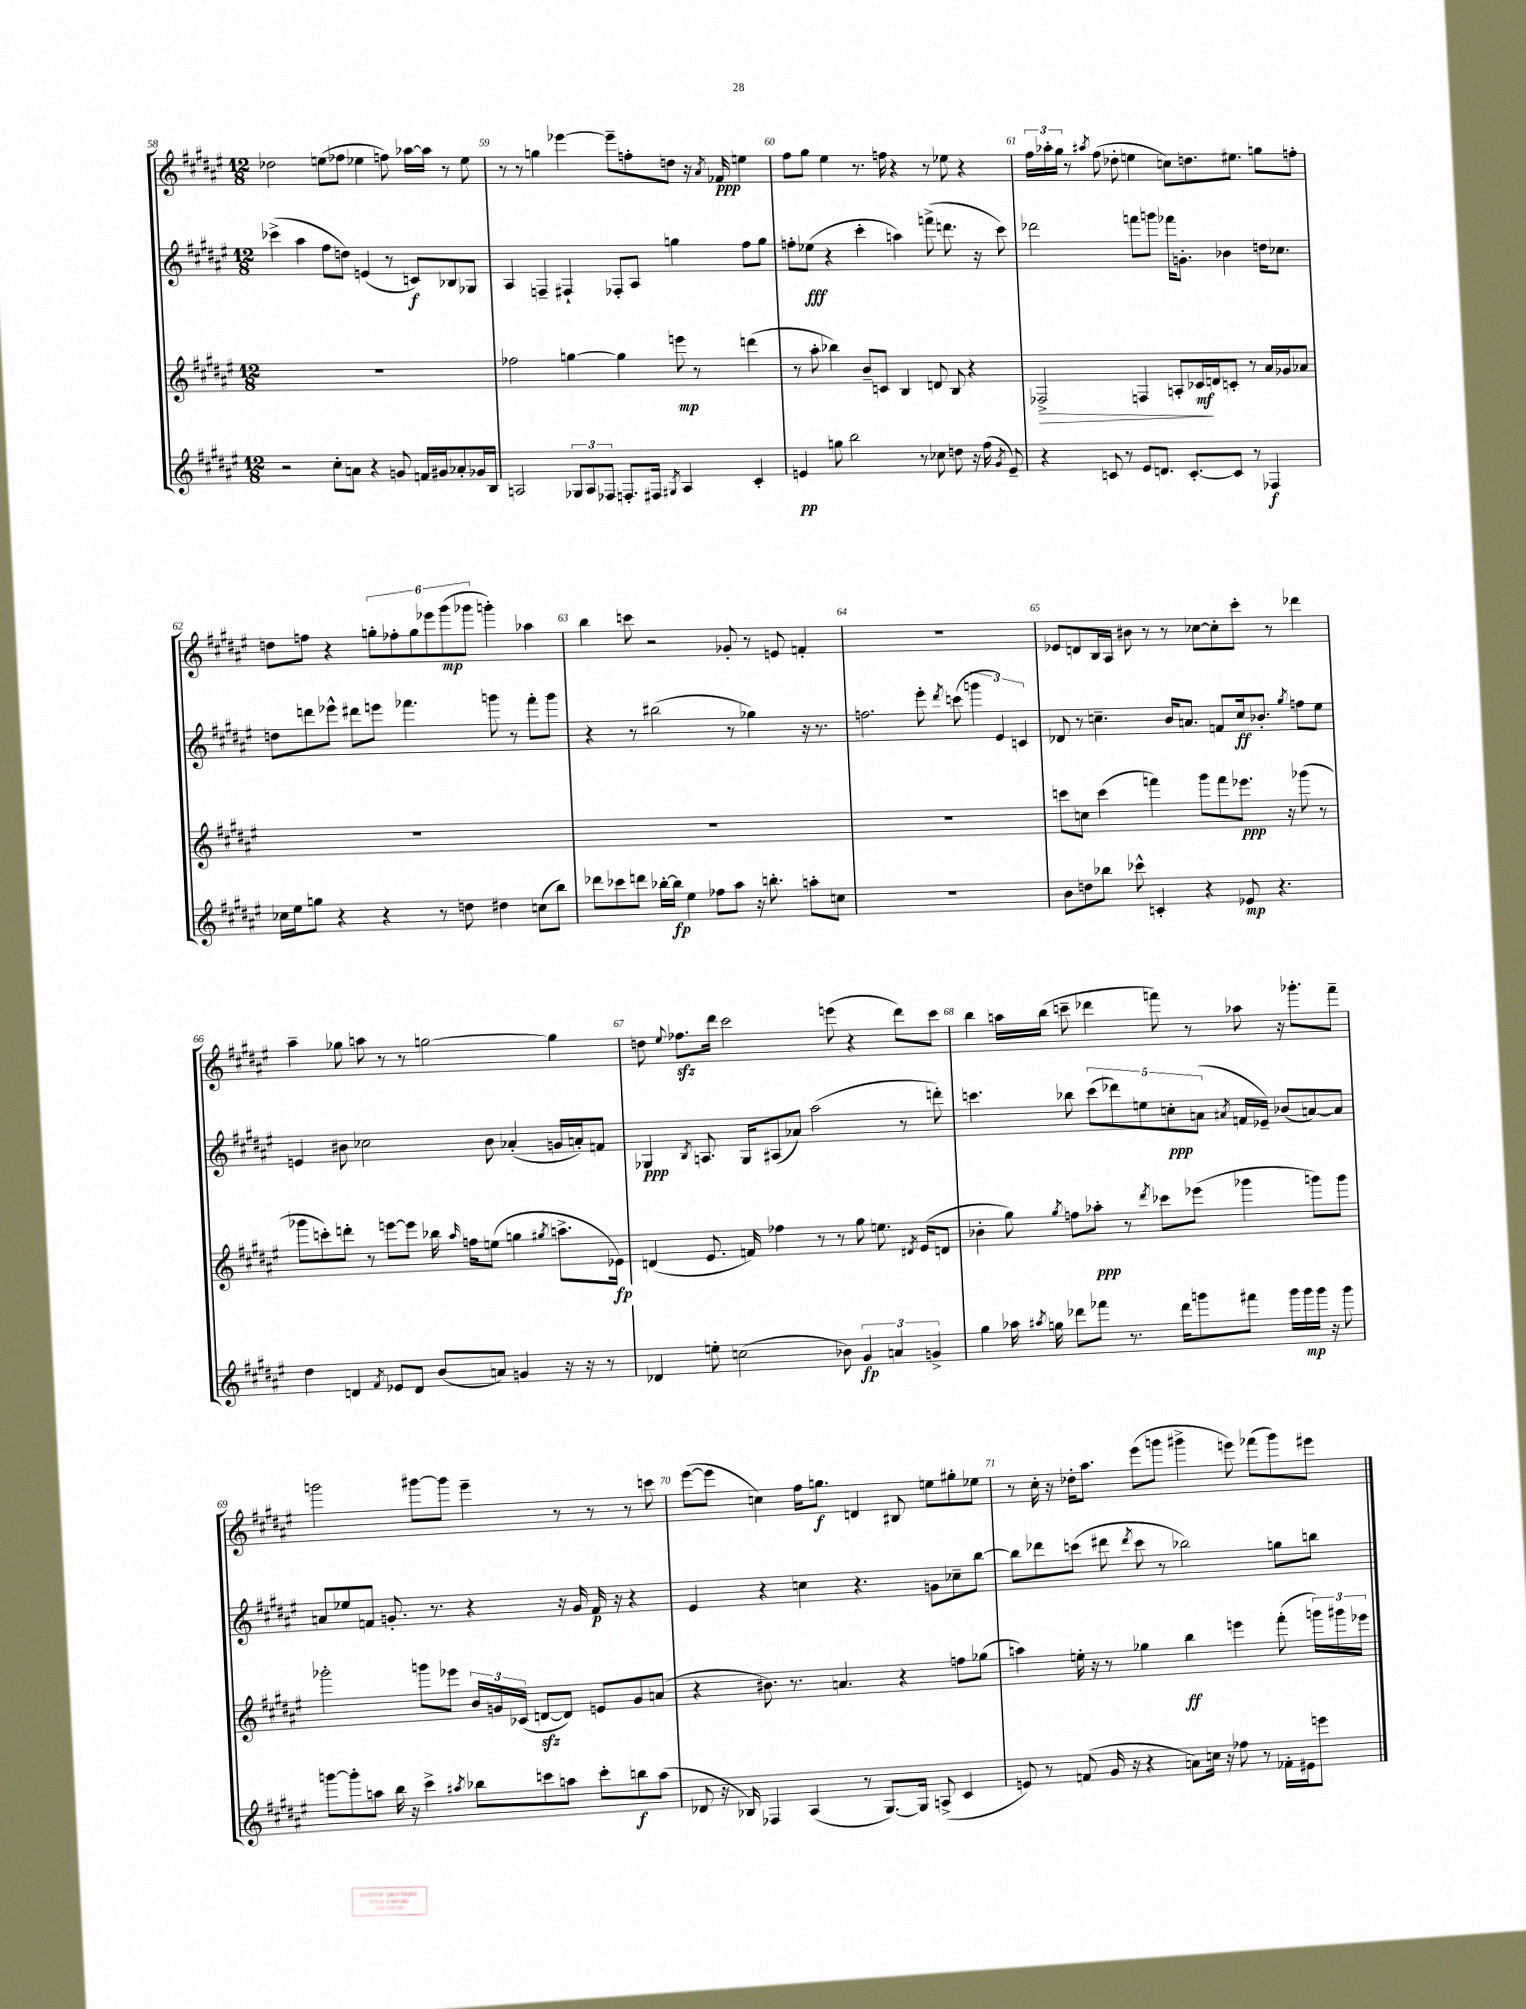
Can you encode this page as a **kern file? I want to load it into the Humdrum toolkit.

**kern	**kern	**kern	**kern
*staff4	*staff3	*staff2	*staff1
*clefG2	*clefG2	*clefG2	*clefG2
*k[f#c#g#d#a#e#]	*k[f#c#g#d#a#e#]	*k[f#c#g#d#a#e#]	*k[f#c#g#d#a#e#]
*M12/8	*M12/8	*M12/8	*M12/8
2r	1.r	(4ccc-^	2dd-
.	.	4aa#	.
8cc#'	.	8ff#	(8ee
8a	.	8dd)	8ff-
4r	.	(4e	4ee-
8g	.	8r	8ff)
16f	.	8c)	[16aa-
16g#	.	.	16aa-]
8a-'	.	8B-	8r
16g-	.	8G-	8ee-
16B	.	.	.
=	=	=	=
2A	2ff-	4A#	8r
.	.	.	8r
.	.	4F~	4gg
12G-	[4gg	4F#`	[4eee-
12A	.	.	.
12F-	.	.	.
8.F'	4gg]	8F-'	8eee-~]
.	.	8A#	8ff'
16F#	.	.	.
8qG#	.	.	.
4A	8eee	4gg	8dd
.	8r	.	16r
.	.	.	8qa#
.	.	.	16f-
4c#'	(4ddd	8ff#	4ee
.	.	8gg	.
=	=	=	=
4e	8r	8ff'	8ff#
.	8aa#'	(8ee-	8gg#
8gg	4bb-)	4r	4ee#
2bb	.	.	.
.	8b~	4ccc#'	8.r
.	8c	.	.
.	.	.	16ff
.	4B	4aa)	4r
8r	.	.	.
8cc-	8d	(8fff^	8r
8dd	8B	8.ddd	8ee-
16r	4r	.	4r
(16ff#	.	16r	.
8qg#	.	.	.
8e~)	.	8ccc#)	.
=	=	=	=
4r	2F-^	2ddd-	24ff#
.	.	.	24aa-'
.	.	.	24gg#
.	.	.	8r
.	.	.	8qaa#
8c	.	.	(8ff#
8r	.	.	8dd-'
8e#	4F	8fff	4ee
8.d	.	8ggg	.
.	8A'	16fff-	8cc)
[8.c'	.	8.g'	.
.	16c-	.	8.dd
.	16d	.	.
8c]	8c'	4b-	.
.	.	.	8.ee#
8r	8r	.	.
4F-	16a#	16dd	8gg
.	16g-	8.cc-	.
.	8a-	.	8ff'
=	=	=	=
16cc-	1.r	8dd	8dd
16ee#	.	.	.
8gg	.	8ddd	8ff
4r	.	8eee-^^	4r
.	.	8ddd#	.
4r	.	8eee	12gg'
.	.	.	12ff-'
.	.	4.fff-	.
.	.	.	12gg
8r	.	.	12eee-
.	.	.	(12ggg#
8dd	.	.	.
.	.	.	12ggg-
4dd#	.	8ggg	4ggg')
.	.	8r	.
(8cc	.	8fff-'	4aa-
8bb)	.	8ggg	.
=	=	=	=
8ddd-	1.r	4r	4bb
8ccc-	.	.	.
8ddd	.	8r	8ccc
[16bb-'	.	(2bb#	2r
16bb-]	.	.	.
4ee#	.	.	.
8ff-	.	.	.
8aa#	.	8r	8g-'
16r	.	4gg-)	8r
8.bb'	.	.	.
.	.	.	8e
8aa'	.	16r	4f'
.	.	8.r	.
8cc	.	.	.
=	=	=	=
1.r	1.r	2.ff	1.r
.	.	8eee#'	.
.	.	8qddd#	.
.	.	(8ccc	.
.	.	6ggg	.
.	.	6e#)	.
.	.	6c	.
=	=	=	=
8b	8ccc	8d-	8e-
8dd	8cc	8r	8d
8bb-	(4ccc	4.cc~	16B
.	.	.	16A#
8ccc-^^	.	.	8b#
4c'	4fff)	.	8r
.	.	16b	8r
.	.	8.a	.
4r	8ggg#	.	[8cc-
.	8fff	8f	8cc-']
8e-	8.eee-	16cc	8ccc#'
.	.	8.b-'	.
4.r	.	.	8r
.	16r	.	.
.	.	8qgg#	.
.	(8ggg-	8ff	4ddd-
.	8r	8ee#	.
=	=	=	=
4dd#	8ggg-	4e	4aa#~
.	8ccc')	.	.
4d	8ddd'	8b#	8gg-
.	8r	2cc-	8aa
8qf#	.	.	.
8e-	[8eee	.	8r
8d	8eee]	.	8r
(8b	16bb-	.	[2gg
.	16qqaa#	.	.
.	16ff	.	.
8a)	(8ee	8b#	.
4g	4gg	(4a-'	.
.	8qgg#	.	.
16r	8.aa^	16g	4gg]
16r	.	16a')	.
8r	.	8f	.
.	16e-)	.	.
=	=	=	=
4d-	(4d	4G-	8dd
.	.	.	8qqee#
.	.	.	8.ff-
.	.	8qB	.
8ee'	8.e#	8.A	.
.	.	.	16ddd#
(2cc	.	.	2ccc#
.	16f)	16G-	.
.	4ff-	(8A#	.
.	.	8a-)	.
.	8r	(2aa#	.
8b-)	8r	.	(8eee
6g#	8gg#	.	4r
.	8.ee	.	.
6a	.	.	.
.	.	8r	8ddd#)
.	8qd#	.	.
.	(16e#	.	.
6g^	.	.	.
.	8d	8ddd')	8ccc#
=	=	=	=
4gg#	4b-'	4.ccc	4bb
16aa-	8gg#)	.	16aa
8qaa#	.	.	.
16gg	.	.	(16bb
.	8qgg#	.	.
8ddd-	8ff	8bb-	8ccc~
8fff-	8aa-'	(10ccc	4ddd-
.	.	10ddd-)	.
8.r	8r	.	.
.	.	10ee	.
.	8qddd#	.	.
.	8ccc-	.	8fff)
.	.	10cc'	.
16ddd-	.	.	.
8ggg	(8eee-	.	8r
.	.	(10a	.
.	.	8qa#	.
8fff#	4ggg-	16f	8aa-
.	.	16e-~)	.
16ggg	.	(8b-	16r
16ggg	.	.	8.ggg-'
16ggg	8ggg)	[8a)	.
16r	.	.	.
8ggg	8ggg	8a]	8fff~
=	=	=	=
[8ggg	2ggg-'	8a	2ggg
8ggg']	.	8ee-	.
8aa	.	8f	.
16bb	.	8.g'	.
16r	.	.	.
4ccc#^	8ggg	.	[8ggg#
.	.	8.r	.
.	8eee-	.	8ggg#]
8qaa#	.	.	.
8bb-	24b	4r	4eee#~
.	24g	.	.
.	(24c-	.	.
8ccc	[8d	.	.
8aa	8d])	16r	8r
.	.	16g	.
8ccc'	8e	16f	8r
.	.	16r	.
8bb	8g	4r	8r
(8aa	(8a	.	8ccc
=	=	=	=
8d-	4r	4e#	([8eee#
16r	.	.	8eee#]
16B-)	.	.	.
4F-	8.b#)	4r	4cc)
.	8.r	.	.
(4A#	.	4cc	16ff#
.	.	.	8.gg
.	4.a	.	.
8r	.	4.r	4d
[8.G#)	.	.	.
.	4r	.	8B#
16G#]	.	.	.
(8A^	.	8g	8ee
4c#	8ff	8cc-~	8gg#'
.	(8gg-	[8bb	8ee-
=	=	=	=
8e)	4aa)	8bb]	8r
8r	.	8ddd-	16cc#'
.	.	.	16r
(8f	16ee'	(8ccc	16dd-'
.	16r	.	8.aa#
16g#	8r	8ddd#	.
16r	.	.	.
.	.	8qddd#	.
4r	4gg-	8ccc	(8eee#
.	.	8r	8ggg
8a)	4bb	2bb-)	4ggg#^
16cc	.	.	.
16r	.	.	.
8ff-	4eee	.	8eee)
8r	.	.	(8fff-
16f-'	(8fff#'	8gg	8ggg#)
16e#	.	.	.
8eee	24ggg)	8bb	8eee#
.	24ggg#	.	.
.	24eee-	.	.
==	==	==	==
*-	*-	*-	*-
